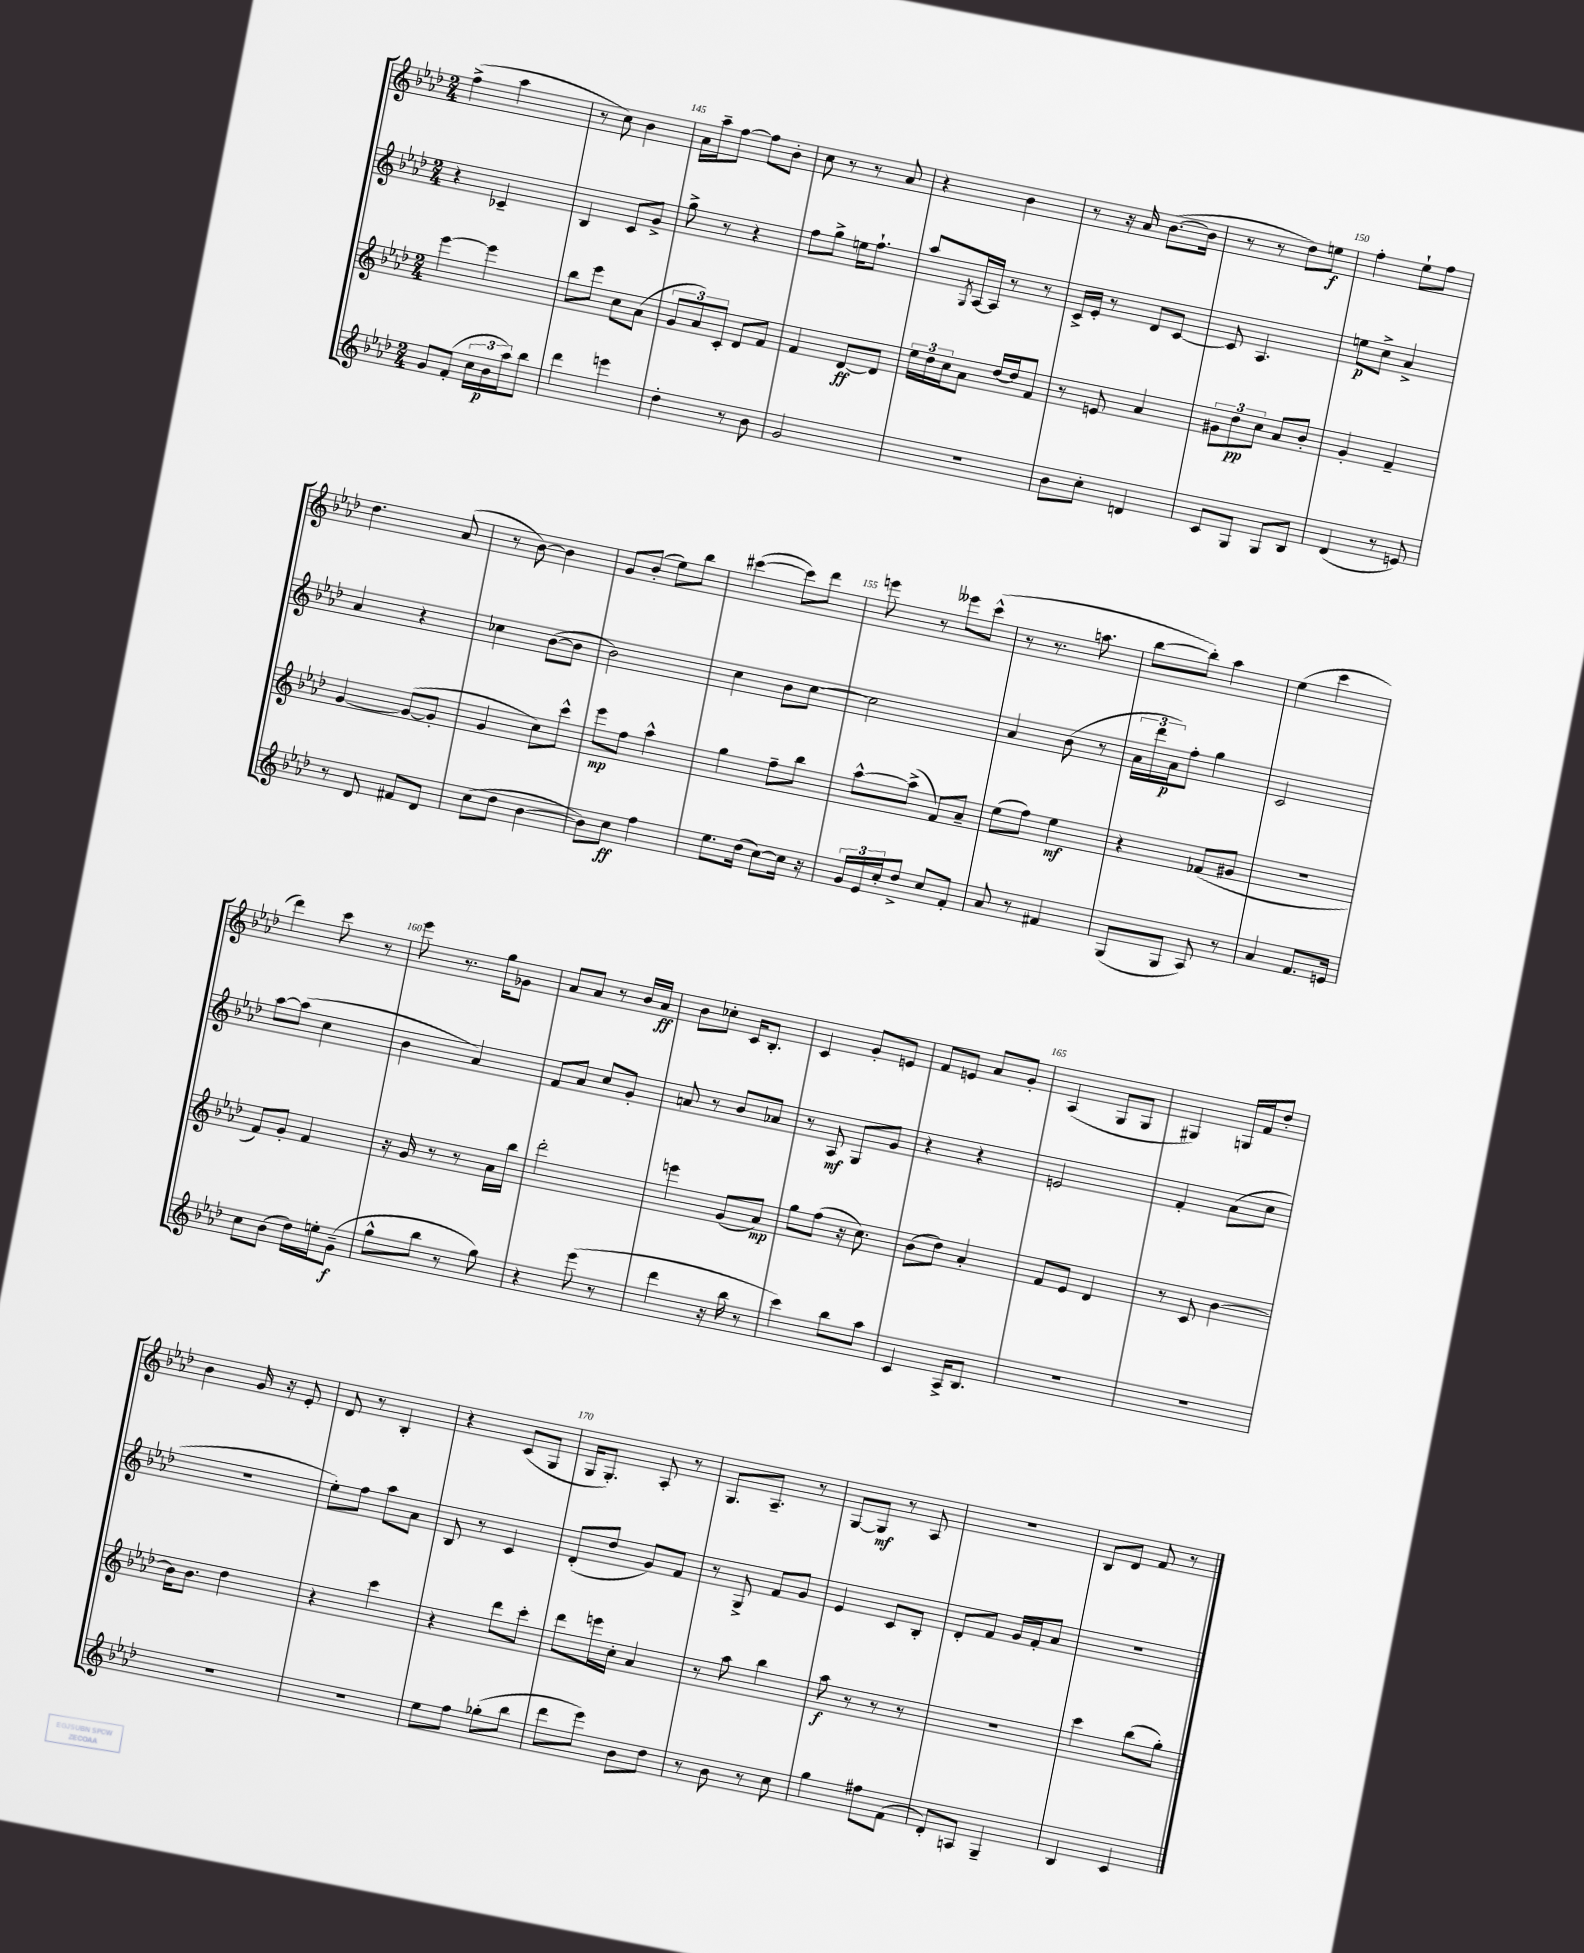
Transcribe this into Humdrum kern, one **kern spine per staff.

**kern	**kern	**kern	**kern
*staff4	*staff3	*staff2	*staff1
*clefG2	*clefG2	*clefG2	*clefG2
*k[b-e-a-d-]	*k[b-e-a-d-]	*k[b-e-a-d-]	*k[b-e-a-d-]
*M2/4	*M2/4	*M2/4	*M2/4
8g	[4eee-	4r	(4ff^
(8f'	.	.	.
24cc	4eee-]	4c-~	4aa-
24b-	.	.	.
24aa-)	.	.	.
8bb-	.	.	.
=	=	=	=
4ddd-	8bb-	4B-	8r
.	8eee-	.	8cc)
4eee	8cc	8c	4b-
.	(8a-	8g^	.
=	=	=	=
4dd-'	12g	8gg^	16a-
.	.	.	16aa-~
.	12a-)	.	.
.	.	8r	[8ff
.	12c'	.	.
8r	8d-	4r	8ff]
8b-	8f	.	8b-'
=	=	=	=
2g	4f	8ff	8cc
.	.	8gg^	8r
.	[8d-	16ee	8r
.	.	8.ff`	.
.	8d-]	.	8a-
=	=	=	=
2r	24ee-	8aa-	4r
.	24dd-	.	.
.	24cc	.	.
.	.	8qG	.
.	8a-	[16A-	.
.	.	16A-]	.
.	[16dd-	8r	4b-
.	16dd-]	.	.
.	8f	8r	.
=	=	=	=
8b-	8r	16c^	8r
.	.	16e-'	.
8cc'	8e	8r	16r
.	.	.	16a-
4d	4a-	8d-	([8.b-
.	.	[8c	.
.	.	.	16b-]
=	=	=	=
8c	12g#	8c]	8r
.	12dd-	.	.
8G	.	4.A-	8r
.	12cc	.	.
8G	8a-	.	8dd-)
8B-	8b-'	.	8ee
=	=	=	=
(4d-	4g'	8ee	4ff'
.	.	8cc^	.
8r	4f~	4a-^	8ee-`
8e)	.	.	8ff
=	=	=	=
8r	[4g	4a-	4.dd-
8d-	.	.	.
8f#	(8g_	4r	.
8d-	8g']	.	(8a-
=	=	=	=
(8cc	4g	4cc-	8r
8dd-	.	.	[8b-)
[4b-	8cc)	([8b-	4b-]
.	8ccc^^	8b-]	.
=	=	=	=
8b-])	8eee-	2b-)	8g
8cc	8ff	.	(8b-'
4ff	4aa-^^	.	8ee-)
.	.	.	8bb-
=	=	=	=
8.ee-	4gg	4cc	([4ccc#
(16dd-	.	.	.
[8cc)	8ff~	8b-	8ccc#])
16cc]	8bb-	[8cc	8ddd-
16r	.	.	.
=	=	=	=
24g	[8aa-^^	2cc]	8eee
24e-	.	.	.
24cc'	.	.	.
8dd-^	(8aa-^]	.	8r
8cc	8f)	.	8eee--
8f'	8a-~	.	(8ccc^^
=	=	=	=
8a-	(8ee-	4a-	8r
8r	8ff)	.	8.r
4f#	4ee-	(8b-	.
.	.	.	8.aa
.	.	8r	.
=	=	=	=
(8G	4r	24a-	[8bb-
.	.	24ddd-	.
.	.	24a-)	.
8G	.	8ff'	8bb-'])
8A-)	(8f-	4gg	4aa-
8r	8g#	.	.
=	=	=	=
4a-	2r	2c	(4ee-
8.f	.	.	4ccc
16e	.	.	.
=	=	=	=
8cc	8f)	[8aa-	4ddd-)
(8b-	8g'	(8aa-]	.
16dd-)	4f	4cc	8ccc
16ee'	.	.	.
(8g~	.	.	8r
=	=	=	=
8gg^^	16r	4b-	8eee-
.	16g	.	.
8bb-	8r	.	8.r
8r	8r	4a-)	.
.	.	.	16gg
8gg)	16a-	.	8g-
.	16bb-	.	.
=	=	=	=
4r	2ddd-'	8f	8a-
.	.	8a-	8a-
(8eee-	.	8cc	8r
8r	.	8g'	16b-
.	.	.	16a-
=	=	=	=
4ddd-	4eee	8a	8b-
.	.	8r	8cc-'
16r	(8g	8b-	16c
16bb-	.	.	8.B-'
8r	8a-)	8a-	.
=	=	=	=
4ccc)	8gg	8r	4c
.	(8ff	8A-	.
8bb-	16r	8G	8g'
.	8.cc)	.	.
8aa-	.	8g	8e
=	=	=	=
4c	(8b-	4r	8f
.	8dd-)	.	8e
16A-^	4a-'	4r	8a-
8.B-	.	.	.
.	.	.	8g'
=	=	=	=
2r	8f	2e	(4A-
.	8e-	.	.
.	4d-	.	8G
.	.	.	8G
=	=	=	=
2r	8r	4f'	4G#)
.	8c	.	.
.	[4b-	(8a-	16G
.	.	.	16f
.	.	8cc	8dd-'
=	=	=	=
2r	16b-]	2r	4b-
.	8.b-	.	.
.	4dd-	.	16g
.	.	.	16r
.	.	.	8e-'
=	=	=	=
2r	4r	8ee-')	8d-
.	.	8ff	8r
.	4ccc	8aa-	4B-'
.	.	8a-	.
=	=	=	=
8ee-	4r	8B-	4r
8ff	.	8r	.
(8gg-'	8ddd-	4c	(8c
8bb-	8ccc'	.	8G
=	=	=	=
8ddd-	8ddd-	(8d-'	16G
.	.	.	8.G')
8eee-)	16eee	8dd-	.
.	16cc'	.	.
8b-	4a-	8g)	8A-'
8dd-	.	8f	8r
=	=	=	=
8r	8r	8r	8.G
8b-	8aa-	8G^	.
.	.	.	8.A-~
8r	4bb-	8f	.
8cc	.	8g	8r
=	=	=	=
4gg	8aa-	4e-	[8G
.	8r	.	8G]
8ff#	8r	8c	8r
(8f	8r	8B-'	8A-
=	=	=	=
8d-')	2r	8d-'	2r
8A	.	8f	.
4G~	.	16g	.
.	.	16f'	.
.	.	8a-	.
=	=	=	=
4B-	4ccc	2r	8B-
.	.	.	8d-
4c	(8bb-	.	8f
.	8gg')	.	8r
==	==	==	==
*-	*-	*-	*-
